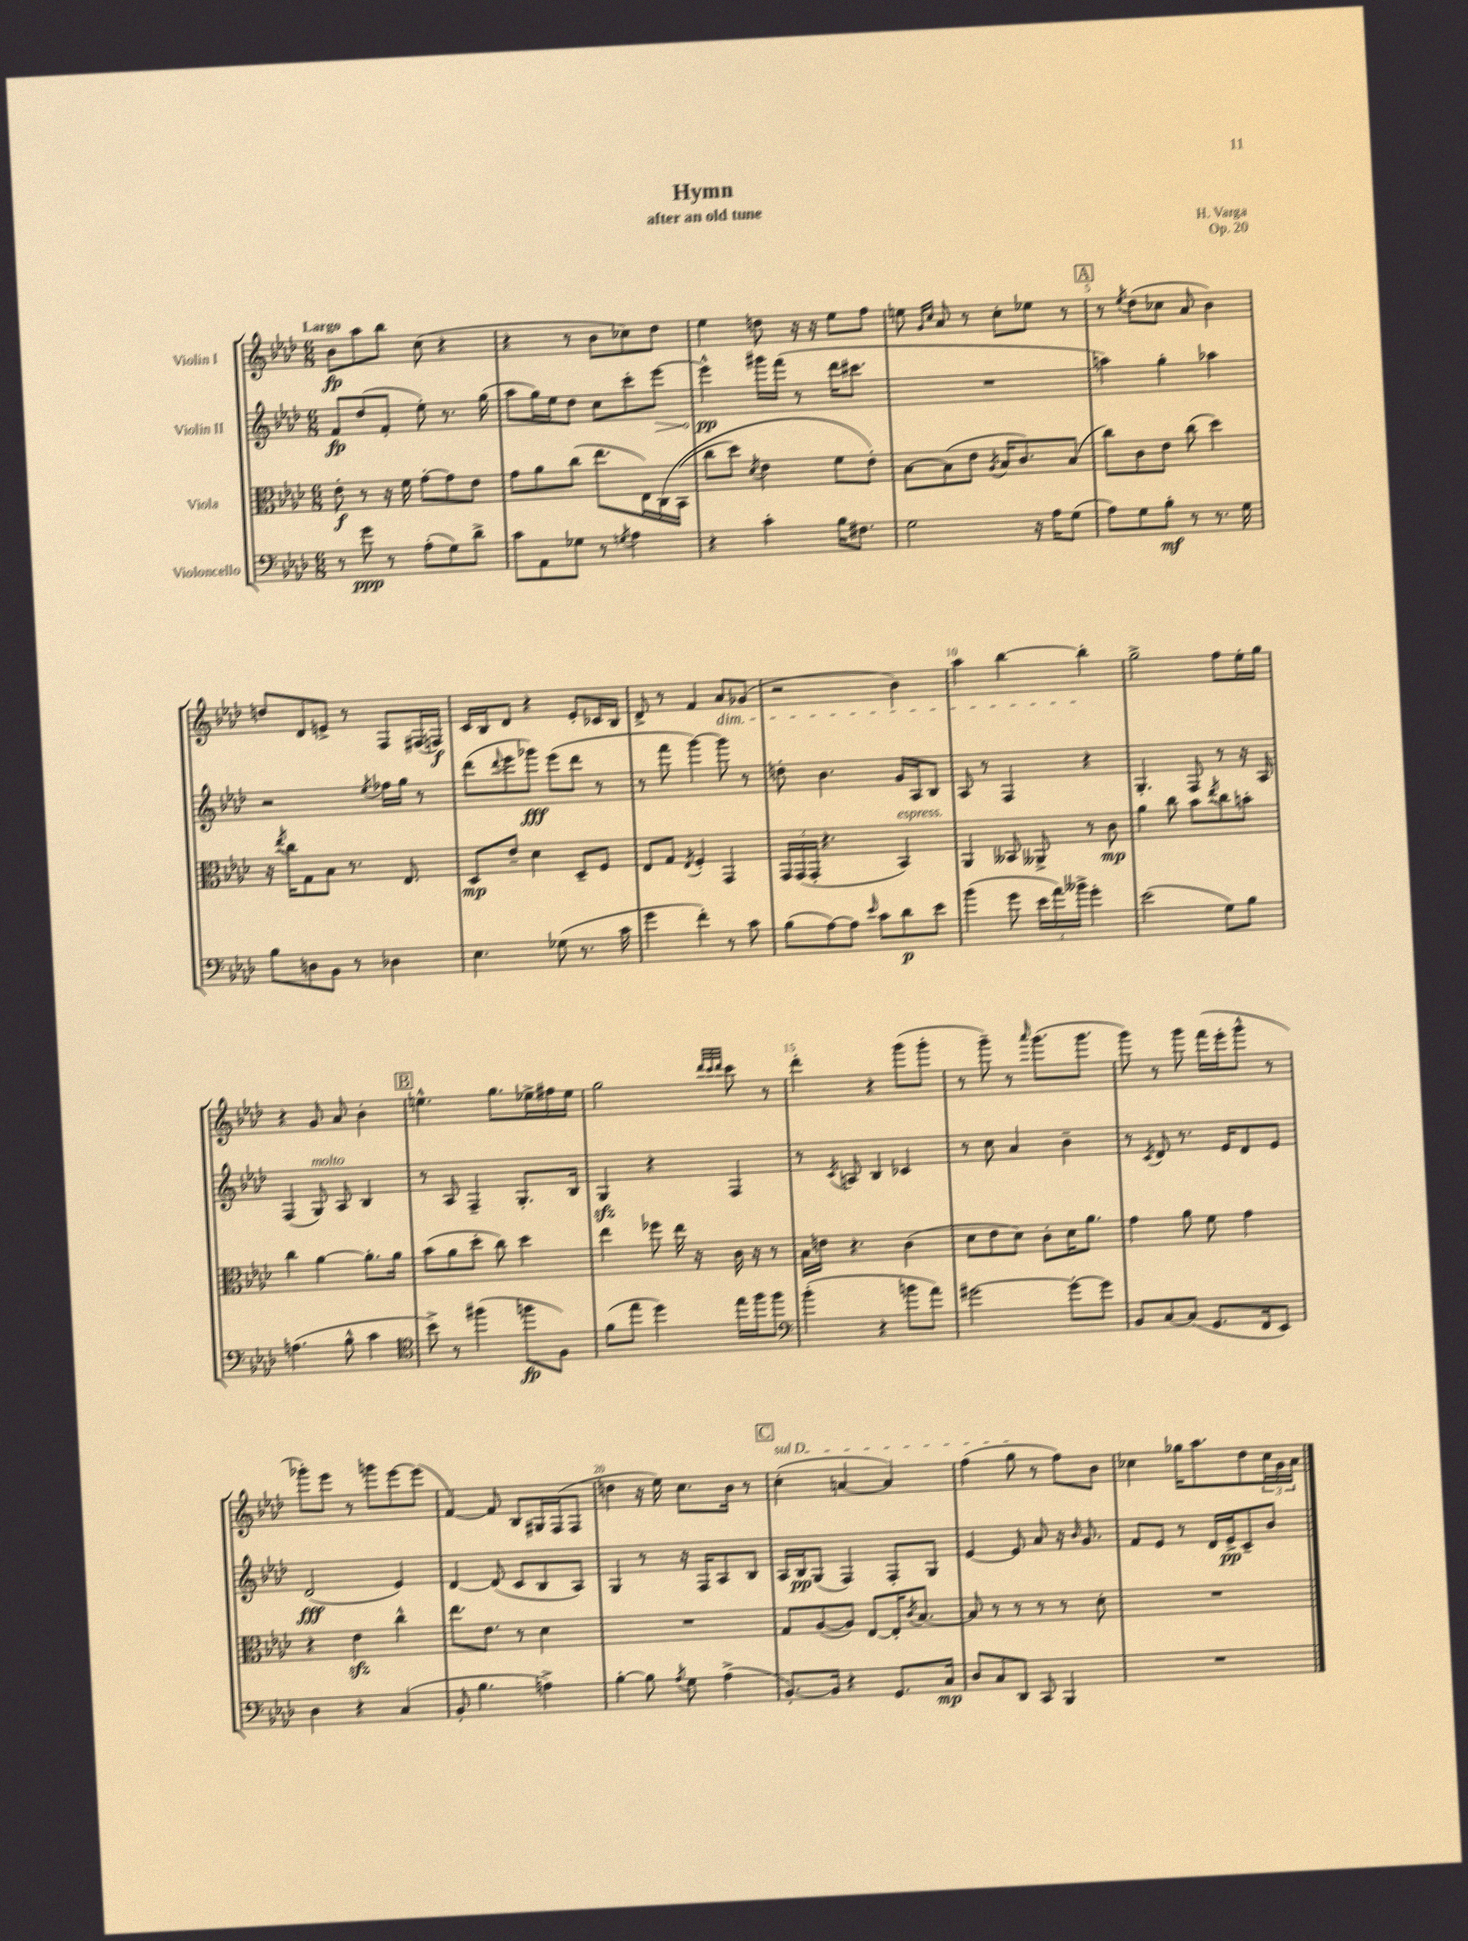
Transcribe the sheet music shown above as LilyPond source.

\header { title = "Hymn" composer = "H. Varga" subtitle = "after an old tune" opus = "Op. 20" }
<<
\new StaffGroup <<
\new Staff = "s0" \with { instrumentName = "Violin I" } {
    \clef treble \key aes \major \numericTimeSignature \time 6/8 \tempo "Largo"
    bes'8\fp aes''8 bes''8 c''8( r4 |
    r4 r8 bes'8 ces''8) des''8 |
    ees''4 d''8 r16 r16 ees''8 f''8 |
    e''8 \grace { g'16 c''16 } aes'8 r8 c''8-. ees''8 r8 |
    \mark \markup { \box "A" } r8 \acciaccatura { ees''8 } des''8( ces''8 aes'8 bes'4) |
    d''8 des'8 e'8-> r8 f8 fis16( f16\f) |
    c'16 bes16 des'8 r4 ees'8-. ces'16 bes16 |
    des'8-> r8 f'4 aes'8\dim ges'8( |
    r2 bes'4) |
    aes''4 bes''4~ bes''4-.\! |
    g''2-> f''8 ees''16-. g''16 |
    r4 g'8 aes'8 bes'4-. |
    \mark \markup { \box "B" } e''4.-^ g''8. ees''16-> fis''16 ees''16 |
    g''2 \grace { des'''32 c'''32 des'''32 } c'''8 r8 |
    des'''4-. r4 g'''8( g'''8-. |
    r8 g'''8--) r8 \grace { aes'''16 } g'''8.( g'''8. |
    g'''8) r8 g'''8 f'''16( ees'''16-. g'''8-^ r8 |
    ges'''8-.) ees'''8 r8 g'''8 ees'''8~ ees'''8( |
    f'4~) f'8 bes8 gis16 f16( f8 |
    d''4 r16 ees''16) c''8. bes'16 r8 |
    \mark \markup { \box "C" } \once \override TextSpanner.bound-details.left.text = \markup { \italic "sul D" } c''4-.\startTextSpan( a'4~ a'4) |
    f''4( g''8\stopTextSpan r8 f''8) bes'8 |
    ces''4 ges''16 aes''8. des''8 \tuplet 3/2 { ces''16 g'16 aes'16 } \bar "|." |
}
\new Staff = "s1" \with { instrumentName = "Violin II" } {
    \clef treble \key aes \major \numericTimeSignature \time 6/8
    f'8\fp des''8( f'8-. ees''8-.) r8. g''16( |
    aes''8 g''16) ees''16 des''8 c''8 c'''8-. \once \override Hairpin.circled-tip = ##t ees'''8~\> |
    ees'''4-^\pp\! gis'''16 f'''16( r8 des'''16 cis'''8. |
    R2. |
    \mark \markup { \box "A" } a''4) g''4-. aes''4 |
    r2 \acciaccatura { ees''8 } fes''16 g''16 r8 |
    des'''8( \appoggiatura { des'''8 } ees'''8 ges'''8\fff) ees'''8( des'''8 r8 |
    r8 f'''8 g'''4~) g'''8 r8 |
    d''8-. bes'4. g'16 aes16 bes8 |
    aes8 r8 f4 r4 |
    g4.-. f8 r8 r16 aes16 |
    f4( g8^\markup { \italic "molto" }) aes8 bes4 |
    \mark \markup { \box "B" } r8 aes8 f4-- g8.-. bes16 |
    g4\sfz r4 f4 |
    r8 \acciaccatura { c'8 } a8 bes4 ces'4 |
    r8 c''8 aes'4 bes'4-- |
    r8 \acciaccatura { c'8 } des'8 r8. ees'16 des'8 ees'8 |
    des'2\fff( ees'4) |
    des'4~ des'8( c'8 bes8 aes8) |
    g4 r8 r16 f16 aes8 bes8 |
    \mark \markup { \box "C" } aes16 bes16\pp g8( f4) f8-. g8 |
    ees'4~ ees'8 aes'8 r16 \grace { bes'16 } g'8. |
    f'8 ees'8 r8 des'16 ees'16->\pp c'8-- bes'8 \bar "|." |
}
\new Staff = "s2" \with { instrumentName = "Viola" } {
    \clef alto \key aes \major \numericTimeSignature \time 6/8
    ees'8-.\f r8 r16 f'16 g'8~-. g'8 ees'8 |
    g'8 aes'8 c''8( ees''8. ees16) c16\( bes,16( |
    c''8 des''8) \acciaccatura { des'8 } ees'4 f'8 ees'8-.\) |
    bes8~ bes8( ees'8 \acciaccatura { aes8 } bes16 c'8.) bes8( |
    \mark \markup { \box "A" } c''8) c'8 ees'8 c''8( des''4) |
    r16 \acciaccatura { ees''8 } c''16 g8 bes8 r8. ees8. |
    des8\mp ees'8-- des'4 des8-- f8 |
    ees8 g8 \acciaccatura { ees8 } f4-. g,4 |
    \tuplet 3/2 { g,16 g,16( g,16-. } r4. bes,4^\markup { \italic "espress." }) |
    aes,4 beses,8 aeses,8-> r8 c'8\mp |
    aes'4 c''8 bes'8 \acciaccatura { ees''8 } c''8 b'8-. |
    c''4 aes'4~ aes'8.-. aes'16 |
    \mark \markup { \box "B" } bes'8( aes'8 des''8-. c''8) des''4 |
    ees''4 fes''8 ees''16 r16 c'16 r16 r8 |
    bes16 e'16 r4. c'4( |
    des'8 ees'8 des'8) c'8-. des'16 aes'8. |
    g'4 aes'8 f'8 g'4 |
    r4 ees'4\sfz c''4-^ |
    ees''8. ees'8. r8 des'4 |
    R2. |
    \mark \markup { \box "C" } g8 aes8~( aes8) ees8~ ees16-. \acciaccatura { c'8 } bes8.~ |
    bes8 r8 r8 r8 r8 des'8-. |
    R2. \bar "|." |
}
\new Staff = "s3" \with { instrumentName = "Violoncello" } {
    \clef bass \key aes \major \numericTimeSignature \time 6/8
    r8 g'8\ppp r8 aes8-.( g8) des'8-> |
    c'8 aes,8 ges8 r8 \acciaccatura { g8 } aes4 |
    r4 c'4-. bes16 fis8. |
    g2 r16 aes16 g8( |
    \mark \markup { \box "A" } aes8) g8 bes8-.\mf r8 r8. g16 |
    bes8 d8 bes,8 r8 des4 |
    ees4. ges8( r8. c'16 |
    g'4 f'4-.) r8 c'8 |
    bes8( aes8~) aes8 \grace { ees'16 } c'8 des'8\p ees'8 |
    bes'4( g'8 \tuplet 3/2 { ees'16 aes'16) beses'16-> } g'4-. |
    ees'2( g8) bes8 |
    a4.( bes8-^ c'4 |
    \mark \markup { \box "B" } \clef tenor bes'8->) r8 fis''4( f''8\fp f8) |
    f'8( ees''8 des''4) ees''16 f''16 f''8 |
    \clef bass bes'4-.( r4 b'8 aes'8) |
    gis'2~ gis'8~-. gis'8 |
    bes,8 c8~ c8( g,8. f,16 ees,8) |
    des4 r4 c4( |
    bes,8-. bes4. a4->) |
    bes4~-. bes8 \acciaccatura { aes8 } g8 aes4->( |
    \mark \markup { \box "C" } bes,8.~-.) bes,16 r4 g,8. c16\mp |
    des8 c8 des,8 c,8 bes,,4 |
    R2. \bar "|." |
}
>>
>>
\layout { \context { \Score \override BarNumber.break-visibility = ##(#f #t #t) barNumberVisibility = #(every-nth-bar-number-visible 5) } }
